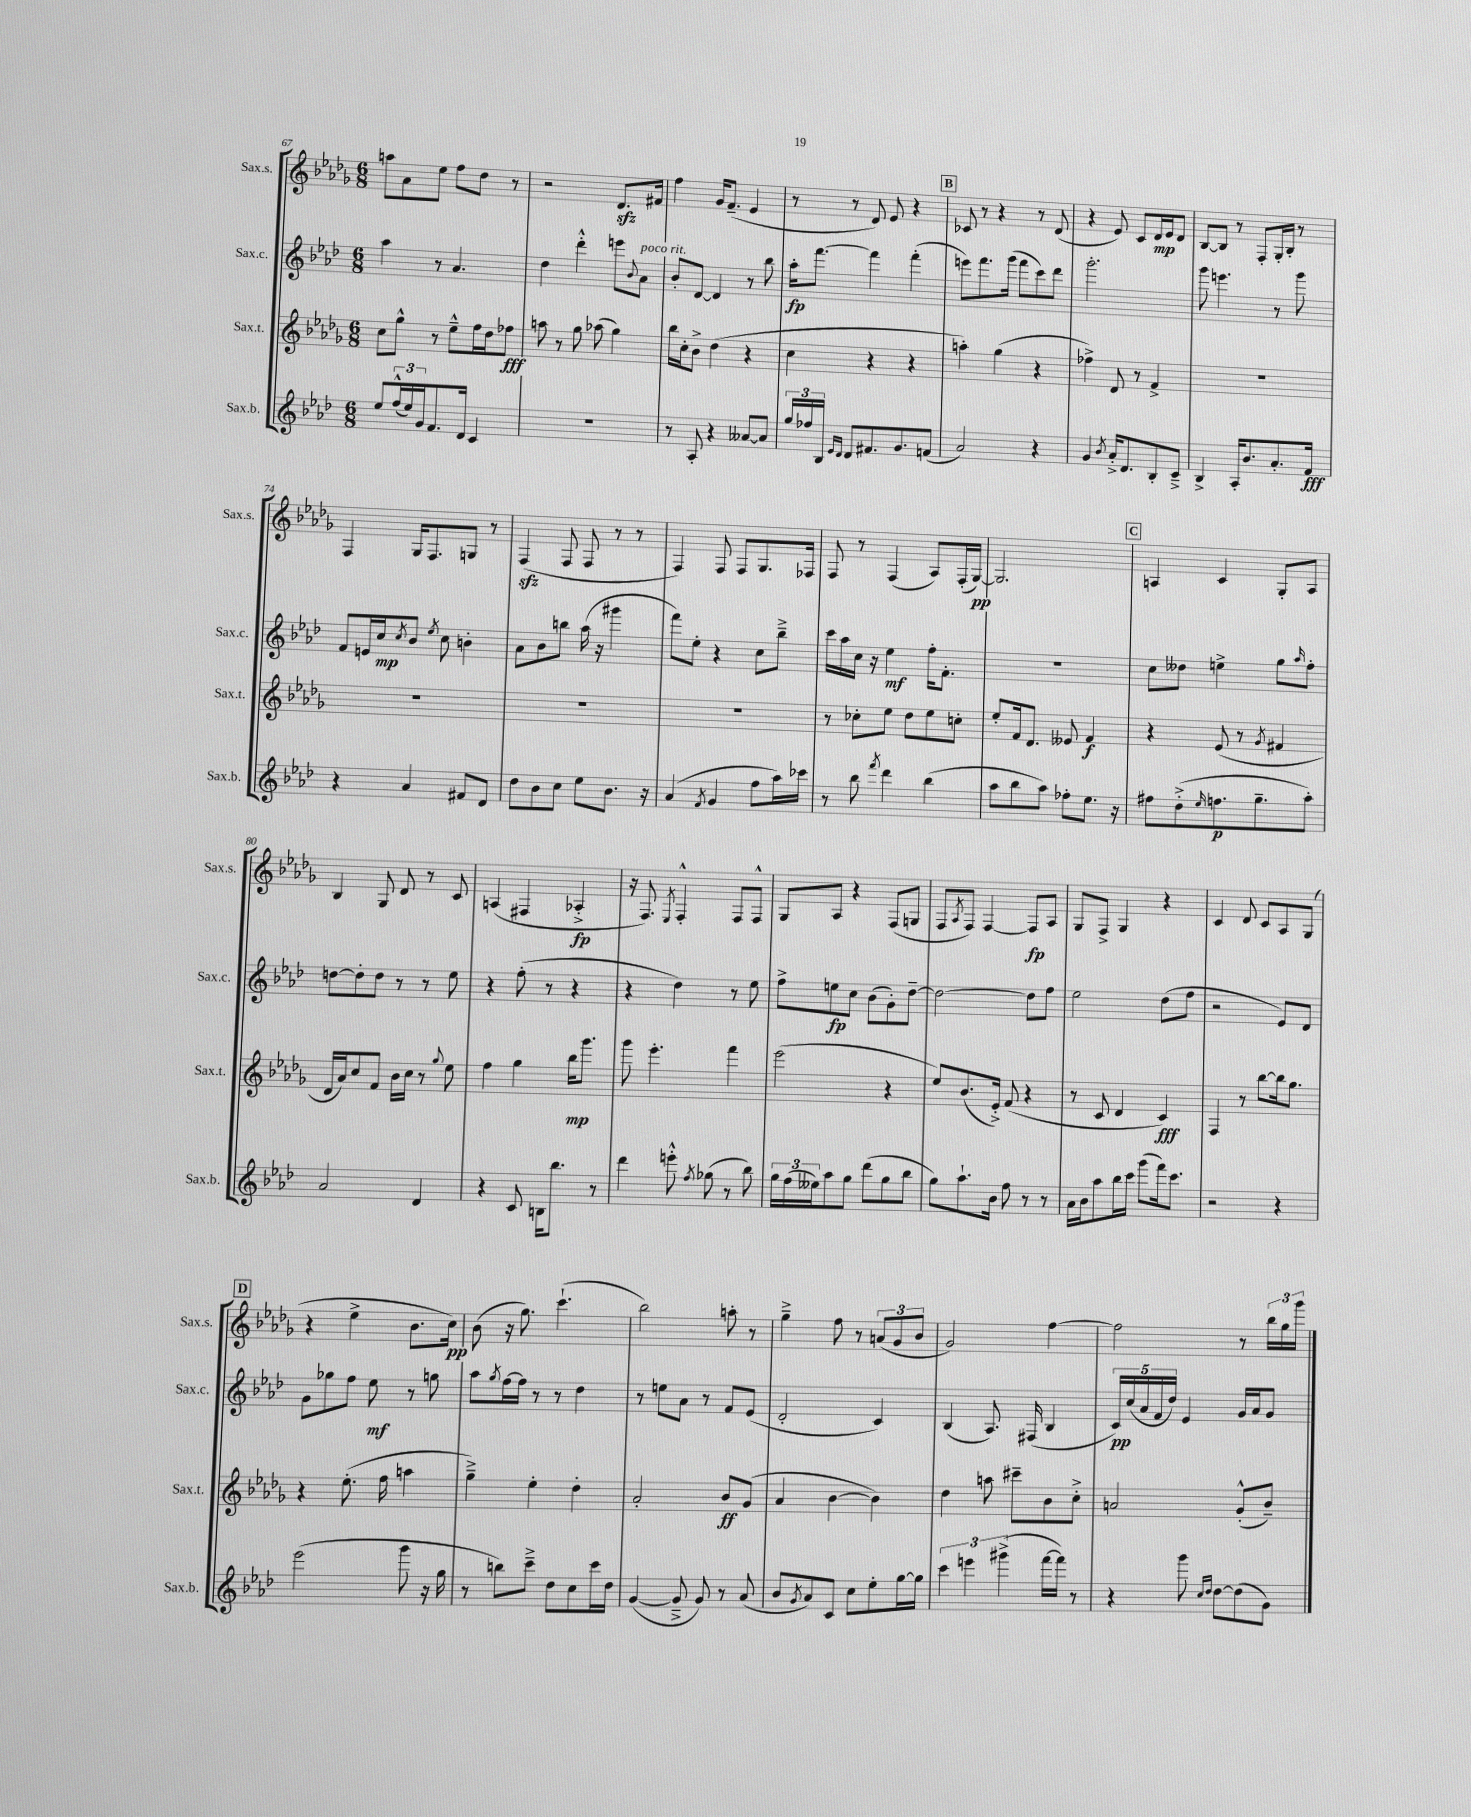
<<
\new StaffGroup <<
\new Staff = "s0" \with { instrumentName = "Sax.s." shortInstrumentName = "Sax.s." } {
    \clef treble \key des \major \numericTimeSignature \time 6/8
    a''8 aes'8 ees''8 f''8 des''8 r8 |
    r2 des'8.\sfz fis'16 |
    f''4 ges'16 f'8.--( ees'4 |
    r8 r8 des'8) ees'8 r4 |
    \mark \markup { \box "B" } ces'8 r8 r4 r8 des'8( |
    r4 ees'8) c'8 des'16\mp ees'16 des'8 |
    bes8~ bes8 r8 f8-. ges16-. bes16-. r8 |
    f4 ges16 f8. g8 r8 |
    f4\sfz( f8 f8 r8 r8 |
    f4) f8 f8 ges8. fes16 |
    f8 r8 f4( aes8) f16-.( ges16~\pp) |
    ges2. |
    \mark \markup { \box "C" } a4 c'4 ges8-. a8 |
    bes4 ges8 des'8 r8 c'8 |
    a4( fis4 aes4-.->\fp |
    r16 f8.) \acciaccatura { ees8 } f4-.-^ f8 f8-^ |
    ges8 aes8 r4 f8( g8 |
    f8 \acciaccatura { aes8 } f8) f4~ f8\fp aes8 |
    ges8 f8-> ges4 r4 |
    c'4 des'8 c'8 aes8 ges8( |
    \mark \markup { \box "D" } r4 ees''4-> bes'8. c''16\pp) |
    bes'8( r16 ges''8.) c'''4.-!( |
    bes''2) a''8-. r8 |
    ges''4---> f''8 r8 \tuplet 3/2 { a'8( ges'8 bes'8 } |
    ges'2) f''4~ |
    f''2 r8 \tuplet 3/2 { bes''16 ges''16 ges'''16 } \bar "|." |
}
\new Staff = "s1" \with { instrumentName = "Sax.c." shortInstrumentName = "Sax.c." } {
    \clef treble \key aes \major \numericTimeSignature \time 6/8
    aes''4 r8 aes'4. |
    des''4 des'''4-.-^ e'''8 \appoggiatura { bes'8 } aes'8^\markup { \italic "poco rit." } |
    bes'8-. des'8~ des'4 r8 bes''8 |
    aes''16-.\fp f'''8.~ f'''4 f'''4-.( |
    \mark \markup { \box "B" } e'''8) f'''8. g'''16( f'''8 c'''8) des'''8 |
    g'''2.-. |
    g'''8 e'''4. r8 g'''8 |
    f'8 e'16 c''16\mp \acciaccatura { c''8 } bes'8 \acciaccatura { ees''8 } c''8 b'4-. |
    aes'8 bes'8 b''8 aes''16( r16 gis'''4 |
    f'''8) ees''8-. r4 c''8 bes''8---> |
    c'''16 aes''16 c''16 r16 ees''4\mf f''16-. f'8.-. |
    R2. |
    \mark \markup { \box "C" } c''8 deses''8 e''4-> g''8 \grace { aes''16 } f''8-. |
    d''8~ d''8-. d''8 r8 r8 ees''8 |
    r4 f''8-.( r8 r4 |
    r4 des''4) r8 ees''8 |
    f''8-> e''8\fp c''8 bes'8( g'8-.) des''8~-- |
    des''2~ des''8 f''8 |
    ees''2 des''8( f''8 |
    r2 ees'8) des'8 |
    \mark \markup { \box "D" } g'8 ges''8 f''8 ees''8\mf r8 g''8 |
    aes''8 \acciaccatura { g''8 } f''16~ f''16 r8 r8 des''4 |
    r8 e''8 aes'8 r8 f'8 ees'8( |
    des'2-. c'4) |
    bes4( aes8.) fis16( bes4 |
    \tuplet 5/4 { c'16\pp) c''16( aes'16 f'16 des''16) } ees'4 g'16 aes'16 g'8 \bar "|." |
}
\new Staff = "s2" \with { instrumentName = "Sax.t." shortInstrumentName = "Sax.t." } {
    \clef treble \key des \major \numericTimeSignature \time 6/8
    c''8 ges''8-^ r8 ees''8---^ f''16 des''16 fes''8\fff |
    a''8 r8 ges''8 aes''8( ges''4) |
    bes''16 c''16-. bes'8-> des''4( r4 |
    c''4 r4 r4 |
    \mark \markup { \box "B" } a''4-.) ges''4( r4 |
    fes''4->) des'8 r8 f'4-> |
    R2. |
    R2. |
    R2. |
    R2. |
    r8 ces''8-. ees''8 des''8 ees''8 c''8-. |
    ees''8-. f'16 des'8. eeses'8 f'4\f |
    \mark \markup { \box "C" } r4 ees'8( r8 \acciaccatura { ges'8 } fis'4 |
    des'16 aes'16) c''8 f'8 bes'16 c''16 r8 \appoggiatura { ges''8 } ees''8 |
    f''4 ges''4 bes''16\mp ges'''8. |
    ges'''8 ees'''4.-. f'''4 |
    ees'''2( r4 |
    ees''8) bes'8.( ees'16-.->) f'8( r4 |
    r8 c'8 des'4 c'4\fff) |
    f4 r8 bes''8~ bes''16 ges''8. |
    \mark \markup { \box "D" } r4 ees''8.-.( f''16 a''4 |
    ges''4--->) ees''4-. des''4-. |
    aes'2-. bes'8\ff ges'8( |
    aes'4 bes'4~ bes'4) |
    des''4 a''8 cis'''8-- bes'8 c''8-.-> |
    a'2 ges'8-.-^( bes'8--) \bar "|." |
}
\new Staff = "s3" \with { instrumentName = "Sax.b." shortInstrumentName = "Sax.b." } {
    \clef treble \key aes \major \numericTimeSignature \time 6/8
    ees''8 \tuplet 3/2 { f''16-^( ees''16) g'16 } f'8. des'16 c'4 |
    R2. |
    r8 aes8-. r4 aeses'8~ aeses'8 |
    \tuplet 3/2 { g''16 fes''16 bes16 } \grace { ees'16 des'16 } des'8 fis'8. g'8. f'8( |
    \mark \markup { \box "B" } aes'2) r4 |
    g'4 \acciaccatura { bes'8 } aes'16-.-> des'8. bes8-. c'8---> |
    bes4-> aes16-. bes'8. aes'8.-. f'16\fff |
    r4 aes'4 fis'8 des'8 |
    des''8 bes'8 c''8 ees''8 bes'8. r16 |
    aes'4( \acciaccatura { f'8 } g'4 f''8 aes''16) ces'''16 |
    r8 bes''8 \acciaccatura { f'''8 } des'''4 bes''4( |
    aes''8 bes''8 aes''8) fes''8-. ees''8. r16 |
    \mark \markup { \box "C" } fis''8 des''8-.->( \grace { ees''16 } f''8.\p g''8.-- aes''8-.) |
    aes'2 des'4 |
    r4 c'8 b16 bes''8. r8 |
    des'''4 e'''8-.-^ \acciaccatura { f''8 } ges''8( r8 bes''8) |
    \tuplet 3/2 { g''16 f''16( eeses''16) } aes''8 g''8 des'''8( g''8 bes''8 |
    g''8) aes''8.-! bes'16 f''8 r8 r8 |
    aes'16 bes'16 aes''8 bes''16 c'''16 g'''8( f'''16) c'''8. |
    r2 r4 |
    \mark \markup { \box "D" } ees'''2( g'''8 r16 g''16 |
    r8 b''8) c'''8---> des''8 c''8 c'''16 des''16 |
    g'4~( g'8---> g'8) r8 aes'8( |
    bes'8 \acciaccatura { g'8 } aes'8) c'8 c''8 ees''8-. g''16~ g''16 |
    \tuplet 3/2 { c'''4 e'''4 gis'''4->( } f'''16~ f'''16) r8 |
    r4 g'''8 \grace { c''16 des''16 } des''8~ des''8( g'8) \bar "|." |
}
>>
>>
\layout { \context { \Score currentBarNumber = #67 } }
